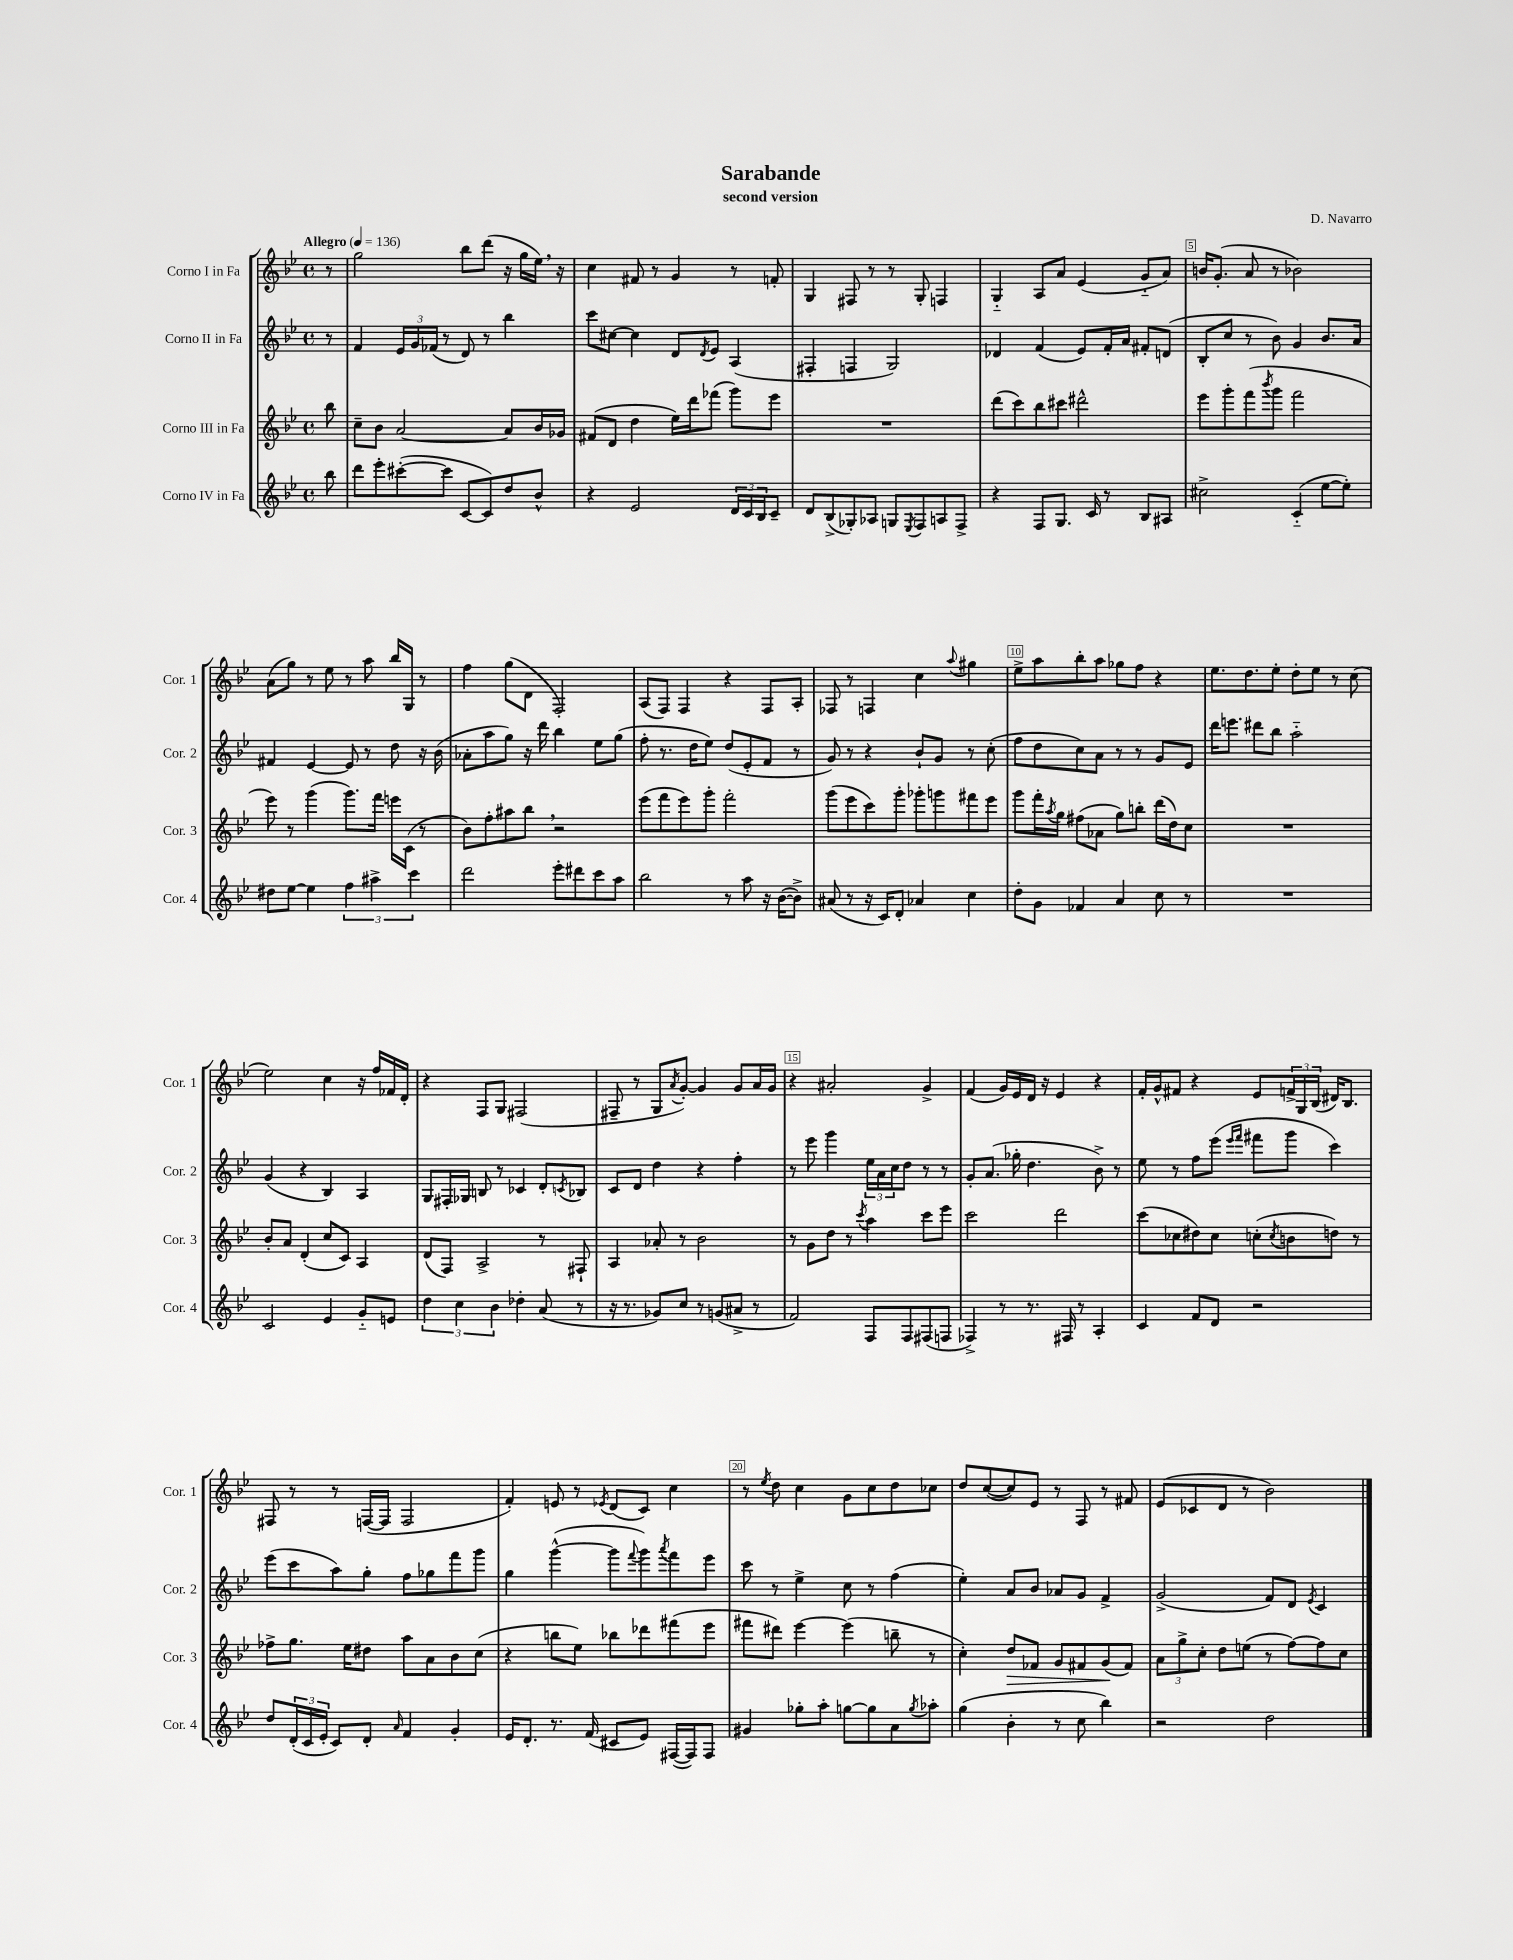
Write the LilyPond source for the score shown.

\header { title = "Sarabande" composer = "D. Navarro" subtitle = "second version" }
<<
\new StaffGroup <<
\new Staff = "s0" \with { instrumentName = "Corno I in Fa" shortInstrumentName = "Cor. 1" } {
    \clef treble \key bes \major \defaultTimeSignature \time 4/4 \partial 8 \tempo "Allegro" 4 = 136
    r8 |
    g''2 bes''8 d'''8( r16 g''16 ees''16) \breathe r16 |
    c''4 fis'8 r8 g'4 r8 f'8-. |
    g4 fis8 r8 r8 g8-. f4 |
    g4-_ a8 a'8 ees'4( g'8-_ a'8) |
    b'16 g'8.-.( a'8 r8 bes'2) |
    a'8( g''8) r8 ees''8 r8 a''8 bes''16 g16 r8 |
    f''4 g''8( d'8 f2-.) |
    a8( f8) f4 r4 f8 a8-. |
    fes8 r8 f4 c''4 \appoggiatura { a''8 } gis''4 |
    ees''8-> a''8 bes''8-. a''8 ges''8 f''8 r4 |
    ees''8. d''8. ees''8-. d''8-. ees''8 r8 c''8( |
    ees''2) c''4 r16 f''16 fes'16 d'16-. |
    r4 f8 g8 fis2( |
    fis8-- r8 g8 \acciaccatura { a'8 } g'8~-.) g'4 g'8 a'16 g'16 |
    r4 ais'2-. g'4-> |
    f'4( g'16) ees'16 d'16 r16 ees'4 r4 |
    f'16-. g'16-^ fis'8 r4 ees'8 \tuplet 3/2 { f'16-> g16 bes16( } dis'16) bes8. |
    fis8 r8 r8 f16~( f16 f2 |
    f'4-.) e'8 r8 \acciaccatura { ees'8 } d'8( c'8) c''4 |
    r8 \acciaccatura { ees''8 } d''8 c''4 g'8 c''8 d''8 ces''8 |
    d''8 c''8~( c''8) ees'8 r8 f8 r8 fis'8 |
    ees'8( ces'8 d'8 r8 bes'2) \bar "|." |
}
\new Staff = "s1" \with { instrumentName = "Corno II in Fa" shortInstrumentName = "Cor. 2" } {
    \clef treble \key bes \major \defaultTimeSignature \time 4/4 \partial 8
    r8 |
    f'4 \tuplet 3/2 { ees'16 g'16 fes'16( } r8 d'8) r8 bes''4 |
    c'''8 cis''8~ cis''4 d'8 \acciaccatura { d'8 } ees'8 a4( |
    fis4-. f4 g2) |
    des'4 f'4( ees'8) f'16-. a'16 fis'8-. d'8( |
    bes8-. c''8 r8 bes'8) g'4 bes'8. a'16 |
    fis'4 ees'4~ ees'8 r8 d''8 r16 bes'16( |
    aes'8-. a''8 g''8) r16 d'''16 bes''4 ees''8 g''8( |
    f''8-. r8. d''16 ees''8) d''8( ees'8-. f'8 r8 |
    g'8) r8 r4 bes'8-! g'8 r8 c''8-.( |
    f''8 d''8 c''8) a'8 r8 r8 g'8 ees'8 |
    d'''16 e'''8. dis'''8 bes''8 a''2-_ |
    g'4( r4 bes4) a4 |
    g8 fis16-. ges16 b8 r8 ces'4 d'8-. \acciaccatura { c'8 } bes8 |
    c'8 d'8 d''4 r4 f''4-. |
    r8 ees'''8 g'''4 \tuplet 3/2 { ees''16 a'16 c''16 } d''8 r8 r8 |
    g'8-. a'8.( ges''16-. d''4. bes'8->) r8 |
    ees''8 r8 f''8 ees'''8( \grace { ees'''16 f'''16 } fis'''8 g'''8 c'''4) |
    ees'''8( c'''8 a''8) g''8-. f''8 ges''8 f'''8 g'''8 |
    g''4 g'''4~-^( g'''8 \appoggiatura { f'''8 } g'''8) \acciaccatura { a'''8 } f'''8 ees'''8 |
    c'''8 r8 ees''4-> c''8 r8 f''4( |
    ees''4-.) a'8 bes'8 aes'8 g'8 f'4-> |
    g'2->( f'8) d'8 \acciaccatura { ees'8 } c'4 \bar "|." |
}
\new Staff = "s2" \with { instrumentName = "Corno III in Fa" shortInstrumentName = "Cor. 3" } {
    \clef treble \key bes \major \defaultTimeSignature \time 4/4 \partial 8
    bes''8 |
    c''8-- bes'8 a'2~ a'8 bes'16 ges'16 |
    fis'8( d'8 d''4 ees''16) d'''16 fes'''8( g'''8) ees'''8 |
    R1 |
    d'''8( c'''8) bes''8 cis'''8 dis'''2-^ |
    ees'''8 g'''8-. f'''8( \acciaccatura { bes'''8 } g'''8 f'''2 |
    ees'''8) r8 g'''4( g'''8.) f'''16 e'''16 c'16( r8 |
    bes'8) f''8-. ais''8 bes''8 \breathe r2 |
    ees'''8( f'''8 ees'''8) g'''8-. f'''2-. |
    g'''8( ees'''8 c'''8) g'''8-. ges'''8-. g'''8 fis'''8 ees'''8 |
    g'''8 f'''16-. \acciaccatura { a''8 } g''16 fis''8( aes'8 g''8) b''8-. d'''16( d''16) c''8 |
    R1 |
    bes'8-. a'8 d'4-.( c''8 c'8) a4 |
    d'8( f8) a2-> r8 fis8-! |
    a4 aes'8-. r8 bes'2 |
    r8 g'8 d''8 r8 \acciaccatura { c'''8 } a''4 c'''8 ees'''8 |
    c'''2 d'''2 |
    c'''8( ces''8 dis''8) ces''8 c''8-.( \acciaccatura { c''8 } b'8 d''8) r8 |
    fes''8-> g''8. ees''16 dis''8 a''8 a'8 bes'8 c''8( |
    r4 b''8 ees''8) bes''8 des'''8 fis'''8( ees'''8 |
    fis'''8 dis'''8) ees'''4~ ees'''4( b''8-- r8 |
    c''4-.) d''8\> fes'8 g'8 fis'8 g'8\!( fis'8) |
    \tuplet 3/2 { a'8 g''8-> c''8-. } d''8 e''8( r8 f''8~) f''8 c''8 \bar "|." |
}
\new Staff = "s3" \with { instrumentName = "Corno IV in Fa" shortInstrumentName = "Cor. 4" } {
    \clef treble \key bes \major \defaultTimeSignature \time 4/4 \partial 8
    bes''8 |
    d'''8 ees'''8-. cis'''8~-.( cis'''8 c'8~ c'8) d''8 bes'8-^ |
    r4 ees'2 \tuplet 3/2 { d'16 c'16 bes16 } c'8-- |
    d'8 bes8->( ges8-.) aes8 g8 \acciaccatura { ees8 } f8 a8 f8-> |
    r4 f8 g8. c'16 r8 bes8 ais8 |
    cis''2-> c'4-_( ees''8~ ees''8-.) |
    dis''8 ees''8~ ees''4 \tuplet 3/2 { f''4 ais''4-> c'''4 } |
    d'''2 ees'''8-. dis'''8 c'''8 a''8 |
    bes''2 r8 a''8 r16 bes'16~( bes'8->) |
    ais'8( r8 r16 c'16) d'8-. aes'4 c''4 |
    d''8-. g'8 fes'4 a'4 c''8 r8 |
    R1 |
    c'2 ees'4 g'8-_ e'8 |
    \tuplet 3/2 { d''4 c''4 bes'4 } des''4-. a'8( r8 |
    r16 r8. ges'8) c''8 r8 g'8( ais'8-> r8 |
    f'2) f8 f8 fis8( f8 |
    fes4->) r8 r8. fis16 r8 a4-. |
    c'4 f'8 d'8 r2 |
    d''8 \tuplet 3/2 { d'16-.( c'16 ees'16-. } c'8) d'8-. \grace { a'16 } f'4 g'4-. |
    ees'16 d'8.-. r8. f'16( cis'8 ees'8) fis16~( fis16) fis8 |
    gis'4 ges''8-. a''8-. g''8~ g''8 a'8 \acciaccatura { g''8 } aes''8-. |
    g''4( bes'4-. r8 c''8 bes''4) |
    r2 d''2 \bar "|." |
}
>>
>>
\layout { \context { \Score \override BarNumber.break-visibility = ##(#f #t #t) barNumberVisibility = #(every-nth-bar-number-visible 5) \override BarNumber.stencil = #(make-stencil-boxer 0.1 0.3 ly:text-interface::print) } }
